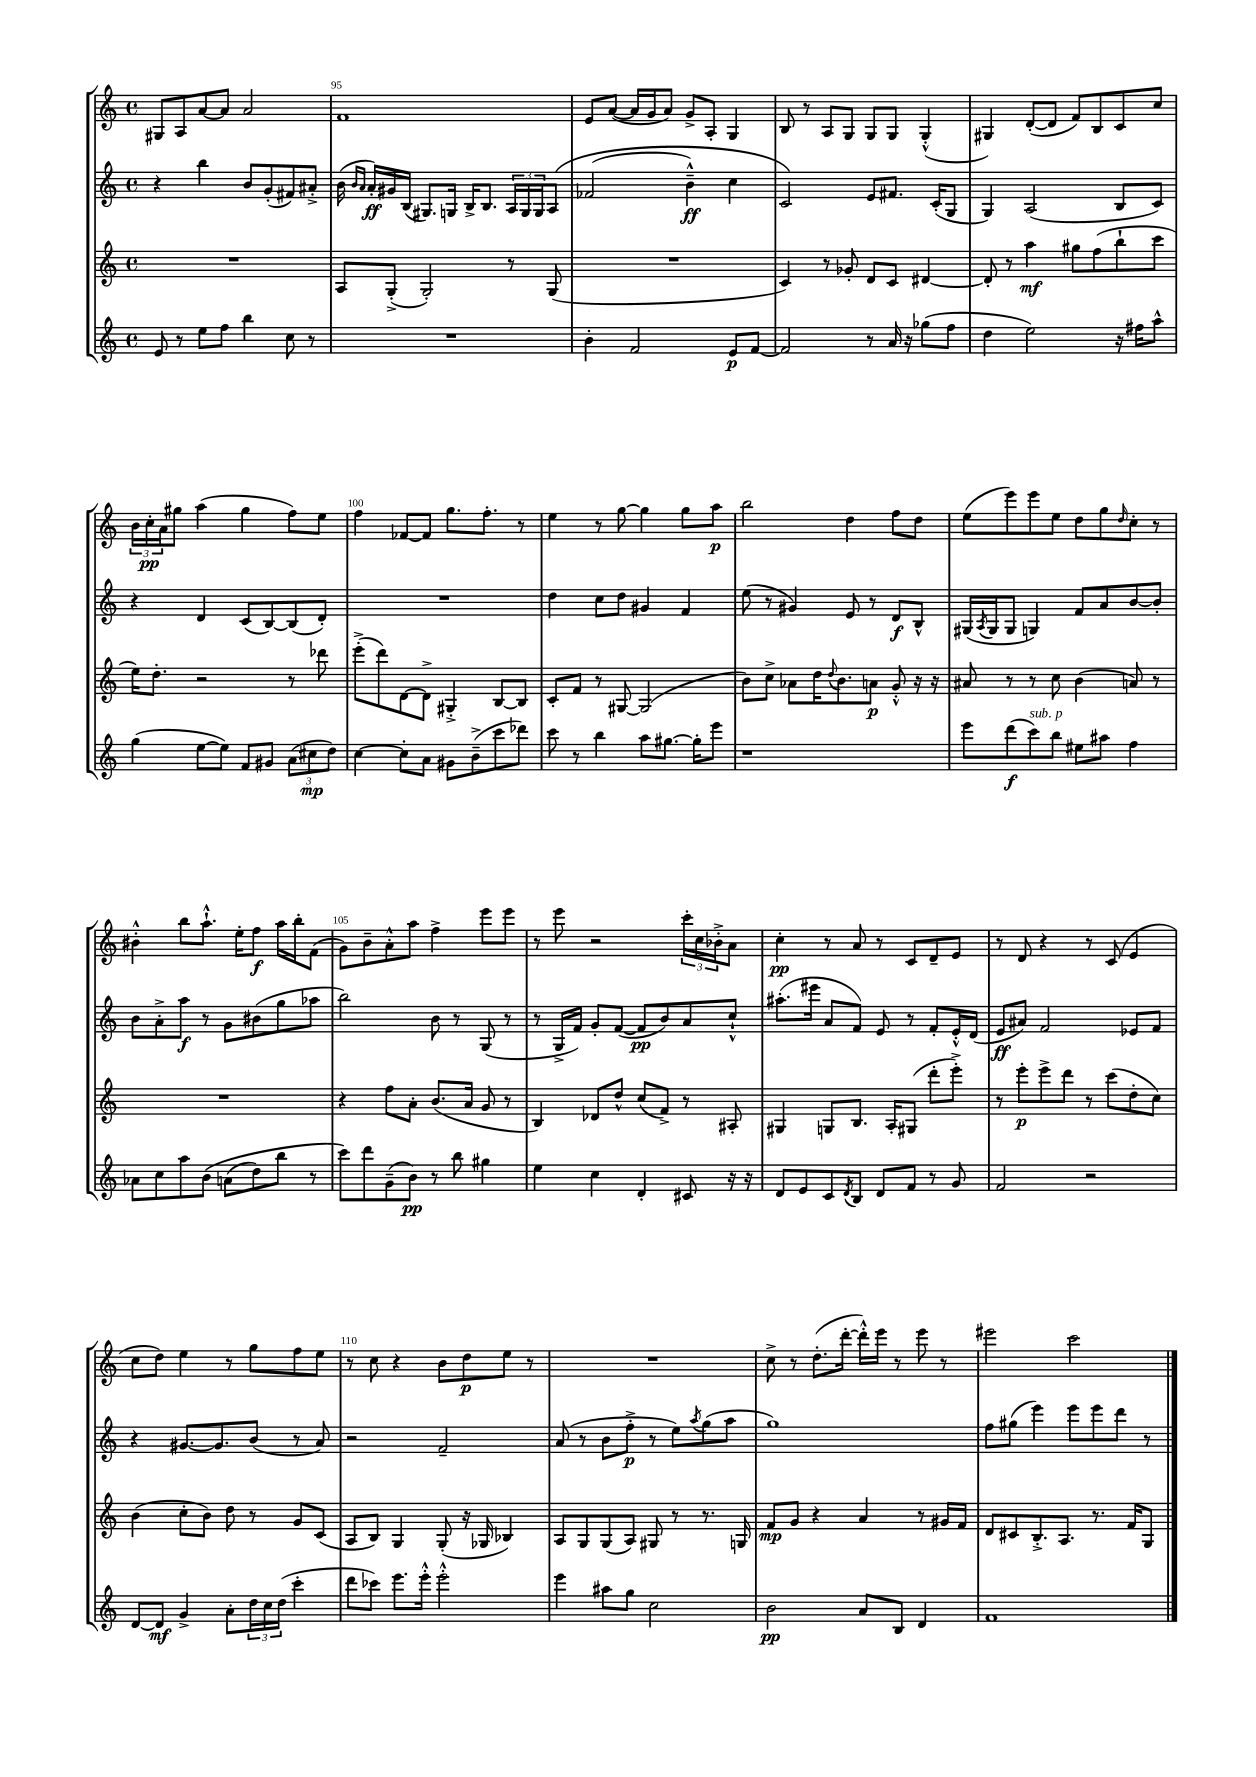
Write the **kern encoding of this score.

**kern	**dynam	**kern	**dynam	**kern	**dynam	**kern	**dynam
*part4	*part4	*part3	*part3	*part2	*part2	*part1	*part1
*staff4	*staff4	*staff3	*staff3	*staff2	*staff2	*staff1	*staff1
*clefG2	*	*clefG2	*	*clefG2	*	*clefG2	*
*k[]	*	*k[]	*	*k[]	*	*k[]	*
*M4/4	*	*M4/4	*	*M4/4	*	*M4/4	*
*met(c)	*	*met(c)	*	*met(c)	*	*met(c)	*
=94	=94	=94	=94	=94	=94	=94	=94
8e/	.	1r	.	4r	.	8G#X/L	.
8r	.	.	.	.	.	8A/	.
8ee\L	.	.	.	4bb\	.	[8a/	.
8ff\J	.	.	.	.	.	8a/J]	.
4bb\	.	.	.	8b/L	.	2a/	.
.	.	.	.	(8g'/	.	.	.
8cc\	.	.	.	8f#X/)	.	.	.
8r	.	.	.	8a#X'^/J	.	.	.
=95	=95	=95	=95	=95	=95	=95	=95
1r	.	8A/L	.	(16b\	.	1f	.
.	.	.	.	16qqb/LL	.	.	.
.	.	.	.	16qqa/JJ	.	.	.
.	.	.	.	16a'/LL)	ff	.	.
.	.	(8G'^/J	.	16g#X/	.	.	.
.	.	.	.	(16B/JJ	.	.	.
.	.	2G'/)	.	8.G#X/L)	.	.	.
.	.	.	.	16Gn/Jk	.	.	.
.	.	.	.	16B^/KL	.	.	.
.	.	.	.	8.B/J	.	.	.
.	.	8r	.	24A/LL	.	.	.
.	.	.	.	24G/	.	.	.
.	.	.	.	24G/J	.	.	.
.	.	(8G/	.	(8A/J	.	.	.
=96	=96	=96	=96	=96	=96	=96	=96
4b'\	.	1r	.	(2f-X/	.	8e/L	.
.	.	.	.	.	.	([8a/J	.
2f/	.	.	.	.	.	16a/LL]	.
.	.	.	.	.	.	16g/J	.
.	.	.	.	.	.	8a/J)	.
.	.	.	.	4b~^^\)	ff	8g^/L	.
.	.	.	.	.	.	8A'/J	.
8e/L	p	.	.	4cc\	.	4G/	.
[8f/J	.	.	.	.	.	.	.
=97	=97	=97	=97	=97	=97	=97	=97
2f/]	.	4c/)	.	2c/)	.	8B/	.
.	.	.	.	.	.	8r	.
.	.	8r	.	.	.	8A/L	.
.	.	8g-X'/	.	.	.	8G/J	.
8r	.	8d/L	.	8e/L	.	8G/L	.
16a/	.	8c/J	.	8.f#X/J	.	8G/J	.
16r	.	.	.	.	.	.	.
(8gg-X\L	.	[4d#X/	.	.	.	(4G'^^/	.
.	.	.	.	(16c'/KL	.	.	.
8ff\J	.	.	.	8G/J	.	.	.
=98	=98	=98	=98	=98	=98	=98	=98
4dd\	.	8d#'/]	.	4G/)	.	4G#X/)	.
.	.	8r	.	.	.	.	.
2ee\)	.	4aa\	mf	(2A/	.	([8d'/L	.
.	.	.	.	.	.	8d/J]	.
.	.	8gg#X\L	.	.	.	8f/L)	.
.	.	(8ff\	.	.	.	8B/	.
16r	.	8bb`\	.	8B/L	.	8c/	.
16ff#X\KL	.	.	.	.	.	.	.
8aa^^\J	.	8ccc\J	.	8c/J)	.	8cc/J	.
!!LO:LB:g=z
=99	=99	=99	=99	=99	=99	=99	=99
(4gg\	.	16ee\KL)	.	4r	.	24b\LL	.
.	.	.	.	.	.	24cc'\	pp
.	.	8.dd'\J	.	.	.	.	.
.	.	.	.	.	.	24a\J	.
.	.	.	.	.	.	8gg#X\J	.
[8ee\L	.	2r	.	4d/	.	(4aa\	.
8ee\J])	.	.	.	.	.	.	.
8f/L	.	.	.	(8c/L	.	4gg#\	.
8g#X/J	.	.	.	[8B/)	.	.	.
(12a\L	.	8r	.	(8B/]	.	8ff\L)	.
12cc#X\	mp	.	.	.	.	.	.
.	.	8ddd-X\	.	8d'/J)	.	8ee\J	.
12dd\J)	.	.	.	.	.	.	.
=100	=100	=100	=100	=100	=100	=100	=100
[4cc\	.	(8eee'^\L	.	1r	.	4ff\	.
.	.	8ddd\)	.	.	.	.	.
8cc'\L]	.	[8d\	.	.	.	[8f-X/L	.
8a\J	.	8d^\J]	.	.	.	8f-/J]	.
8g#X\L	.	4G#X'^/	.	.	.	8.gg\L	.
(8b~^\	.	.	.	.	.	.	.
.	.	.	.	.	.	8.ff'\J	.
8ccc\	.	[8B/L	.	.	.	.	.
8ddd-X\J)	.	8B/J]	.	.	.	8r	.
=101	=101	=101	=101	=101	=101	=101	=101
8ccc\	.	8c'/L	.	4dd\	.	4ee\	.
8r	.	8f/J	.	.	.	.	.
4bb\	.	8r	.	8cc\L	.	8r	.
.	.	[8G#X/	.	8dd\J	.	[8gg\	.
8aa\L	.	(2G#/]	.	4g#X/	.	4gg\]	.
[8.gg#X\J	.	.	.	.	.	.	.
.	.	.	.	4f/	.	8gg\L	.
16gg#'\KL]	.	.	.	.	.	.	.
8eee\J	.	.	.	.	.	8aa\J	p
=102	=102	=102	=102	=102	=102	=102	=102
1r	.	8b\L)	.	(8ee\	.	2bb\	.
.	.	8cc^\J	.	8r	.	.	.
.	.	8a-X\L	.	4g#X/)	.	.	.
.	.	16dd\K	.	.	.	.	.
.	.	8qqdd/	.	.	.	.	.
.	.	8.b\	.	.	.	.	.
.	.	.	.	8e/	.	4dd\	.
.	.	8an\J	p	8r	.	.	.
.	.	8g'^^/	.	8d/L	f	8ff\L	.
.	.	16r	.	8B^^/J	.	8dd\J	.
.	.	16r	.	.	.	.	.
=103	=103	=103	=103	=103	=103	=103	=103
8eee\L	.	8a#X/	.	(16G#X/LL	.	(8ee\L	.
.	.	.	.	8qA/	.	.	.
.	.	.	.	16G#/J	.	.	.
(8ddd\	f	8r	.	8G#/J	.	8eee\)	.
!LO:TX:a:i:t=sub. p	!	!	!	!	!	!	!
8ccc\)	.	8r	.	4Gn/)	.	8eee\	.
8bb\J	.	8cc\	.	.	.	8ee\J	.
8ee#X\L	.	(4b\	.	8f/L	.	8dd\L	.
8aa#X\J	.	.	.	8a/	.	8gg\	.
.	.	.	.	.	.	16qqdd/	.
4ff\	.	8an/)	.	[8b/	.	8cc'\J	.
.	.	8r	.	8b'/J]	.	8r	.
!!LO:LB:g=z
=104	=104	=104	=104	=104	=104	=104	=104
8a-X\L	.	1r	.	8b\L	.	4b#X'^^\	.
8cc\	.	.	.	8a'^\	.	.	.
8aa\	.	.	.	8aa\J	f	8bb\L	.
(8b\J	.	.	.	8r	.	8.aa`^^\J	.
(8an\L	.	.	.	8g\L	.	.	.
.	.	.	.	.	.	16ee'\KL	.
8dd\)	.	.	.	(8b#X\	.	8ff\J	f
8bb\J	.	.	.	8gg\	.	16aa\LL	.
.	.	.	.	.	.	16bb'\J	.
8r	.	.	.	8aa-X\J	.	(8f\J	.
=105	=105	=105	=105	=105	=105	=105	=105
8ccc\L)	.	4r	.	2bb\)	.	8g\L)	.
8ddd\	.	.	.	.	.	8b~\	.
(8g~\	.	8ff\L	.	.	.	8a'^^\	.
8b\J)	pp	8a'\J	.	.	.	8aa\J	.
8r	.	(8.b/L	.	8b\	.	4ff^\	.
8bb\	.	.	.	8r	.	.	.
.	.	16a/Jk	.	.	.	.	.
4gg#X\	.	8g/	.	(8G/	.	8eee\L	.
.	.	8r	.	8r	.	8eee\J	.
=106	=106	=106	=106	=106	=106	=106	=106
4ee\	.	4B/)	.	8r	.	8r	.
.	.	.	.	16G^/LL	.	8eee\	.
.	.	.	.	16f/JJ)	.	.	.
4cc\	.	8d-X/L	.	8g'/L	.	2r	.
.	.	8dd^^/J	.	([8f/J	.	.	.
4d'/	.	(8cc/L	.	8f/L]	pp	.	.
.	.	8f^/J)	.	8b/)	.	.	.
8c#X/	.	8r	.	8a/	.	24ccc'\LL	.
.	.	.	.	.	.	24cc\	.
.	.	.	.	.	.	24b-X'^\J	.
16r	.	8A#X'/	.	8cc`^^/J	.	8a\J	.
16r	.	.	.	.	.	.	.
=107	=107	=107	=107	=107	=107	=107	=107
8d/L	.	4G#X/	.	(8.aa#X'\L	.	4cc'\	pp
8e/	.	.	.	.	.	.	.
.	.	.	.	16eee#X\Jk	.	.	.
8c/	.	8Gn/L	.	8a/L	.	8r	.
8qd/	.	.	.	.	.	.	.
8B/J	.	8.B/J	.	8f/J)	.	8a/	.
8d/L	.	.	.	8e/	.	8r	.
.	.	16A'/KL	.	.	.	.	.
8f/J	.	(8G#X/J	.	8r	.	8c/L	.
8r	.	8ddd'\L	.	8f'/L	.	8d~/	.
8g/	.	8eee'^\J)	.	16e'^^/L	.	8e/J	.
.	.	.	.	(16d/JJ	.	.	.
=108	=108	=108	=108	=108	=108	=108	=108
2f/	.	8r	.	8e/L	ff	8r	.
.	.	8eee'\L	p	8a#X/J)	.	8d/	.
.	.	8eee^\	.	2f/	.	4r	.
.	.	8ddd\J	.	.	.	.	.
2r	.	8r	.	.	.	8r	.
.	.	(8ccc\L	.	.	.	(8c/	.
.	.	8dd'\	.	8e-X/L	.	4e/	.
.	.	8cc\J)	.	8f/J	.	.	.
!!LO:LB:g=z
=109	=109	=109	=109	=109	=109	=109	=109
[8d/L	.	(4b\	.	4r	.	8cc\L	.
8d/J]	mf	.	.	.	.	8dd\J)	.
4g^/	.	8cc'\L	.	[8.g#X/L	.	4ee\	.
.	.	8b\J)	.	.	.	.	.
.	.	.	.	8.g#/]	.	.	.
8a'\L	.	8dd\	.	.	.	8r	.
24dd\L	.	8r	.	(8b/J	.	8gg\L	.
24cc\	.	.	.	.	.	.	.
(24dd\JJ	.	.	.	.	.	.	.
4ccc'\	.	8g/L	.	8r	.	8ff\	.
.	.	(8c/J	.	8a/)	.	8ee\J	.
=110	=110	=110	=110	=110	=110	=110	=110
8ddd\L	.	8A/L	.	2r	.	8r	.
8ccc-X\J)	.	8B/J)	.	.	.	8cc\	.
8.eee\L	.	4G/	.	.	.	4r	.
16eee'^^\Jk	.	.	.	.	.	.	.
2eee'^^\	.	(8G'/	.	2f~/	.	8b\L	.
.	.	16r	.	.	.	8dd\	p
.	.	16G-X/	.	.	.	.	.
.	.	4B-X/)	.	.	.	8ee\J	.
.	.	.	.	.	.	8r	.
=111	=111	=111	=111	=111	=111	=111	=111
4eee\	.	8A/L	.	(8a/	.	1r	.
.	.	8G/	.	8r	.	.	.
8aa#X\L	.	(8G/	.	8b\L	.	.	.
8gg\J	.	8A/J)	.	8ff'^\J	p	.	.
2cc\	.	8G#X/	.	8r	.	.	.
.	.	8r	.	8ee\L)	.	.	.
.	.	.	.	8qaa/	.	.	.
.	.	8.r	.	(8gg\	.	.	.
.	.	.	.	8aa\J	.	.	.
.	.	16Gn/	.	.	.	.	.
=112	=112	=112	=112	=112	=112	=112	=112
2b\	pp	8f/L	mp	1gg)	.	8cc^\	.
.	.	8g/J	.	.	.	8r	.
.	.	4r	.	.	.	(8.dd'\L	.
.	.	.	.	.	.	[16ddd'\Jk	.
8a/L	.	4a/	.	.	.	16ddd'^^\LL])	.
.	.	.	.	.	.	16eee\JJ	.
8B/J	.	.	.	.	.	8r	.
4d/	.	8r	.	.	.	8eee\	.
.	.	16g#X/LL	.	.	.	8r	.
.	.	16f/JJ	.	.	.	.	.
=113	=113	=113	=113	=113	=113	=113	=113
1f	.	8d/L	.	8ff\L	.	2eee#X\	.
.	.	8c#X/	.	(8gg#X\J	.	.	.
.	.	8.B'^/	.	4eee\)	.	.	.
.	.	8.A/J	.	.	.	.	.
.	.	.	.	8eee\L	.	2ccc\	.
.	.	8.r	.	8eee\	.	.	.
.	.	.	.	8ddd\J	.	.	.
.	.	16f/KL	.	.	.	.	.
.	.	8G/J	.	8r	.	.	.
==	==	==	==	==	==	==	==
*-	*-	*-	*-	*-	*-	*-	*-
